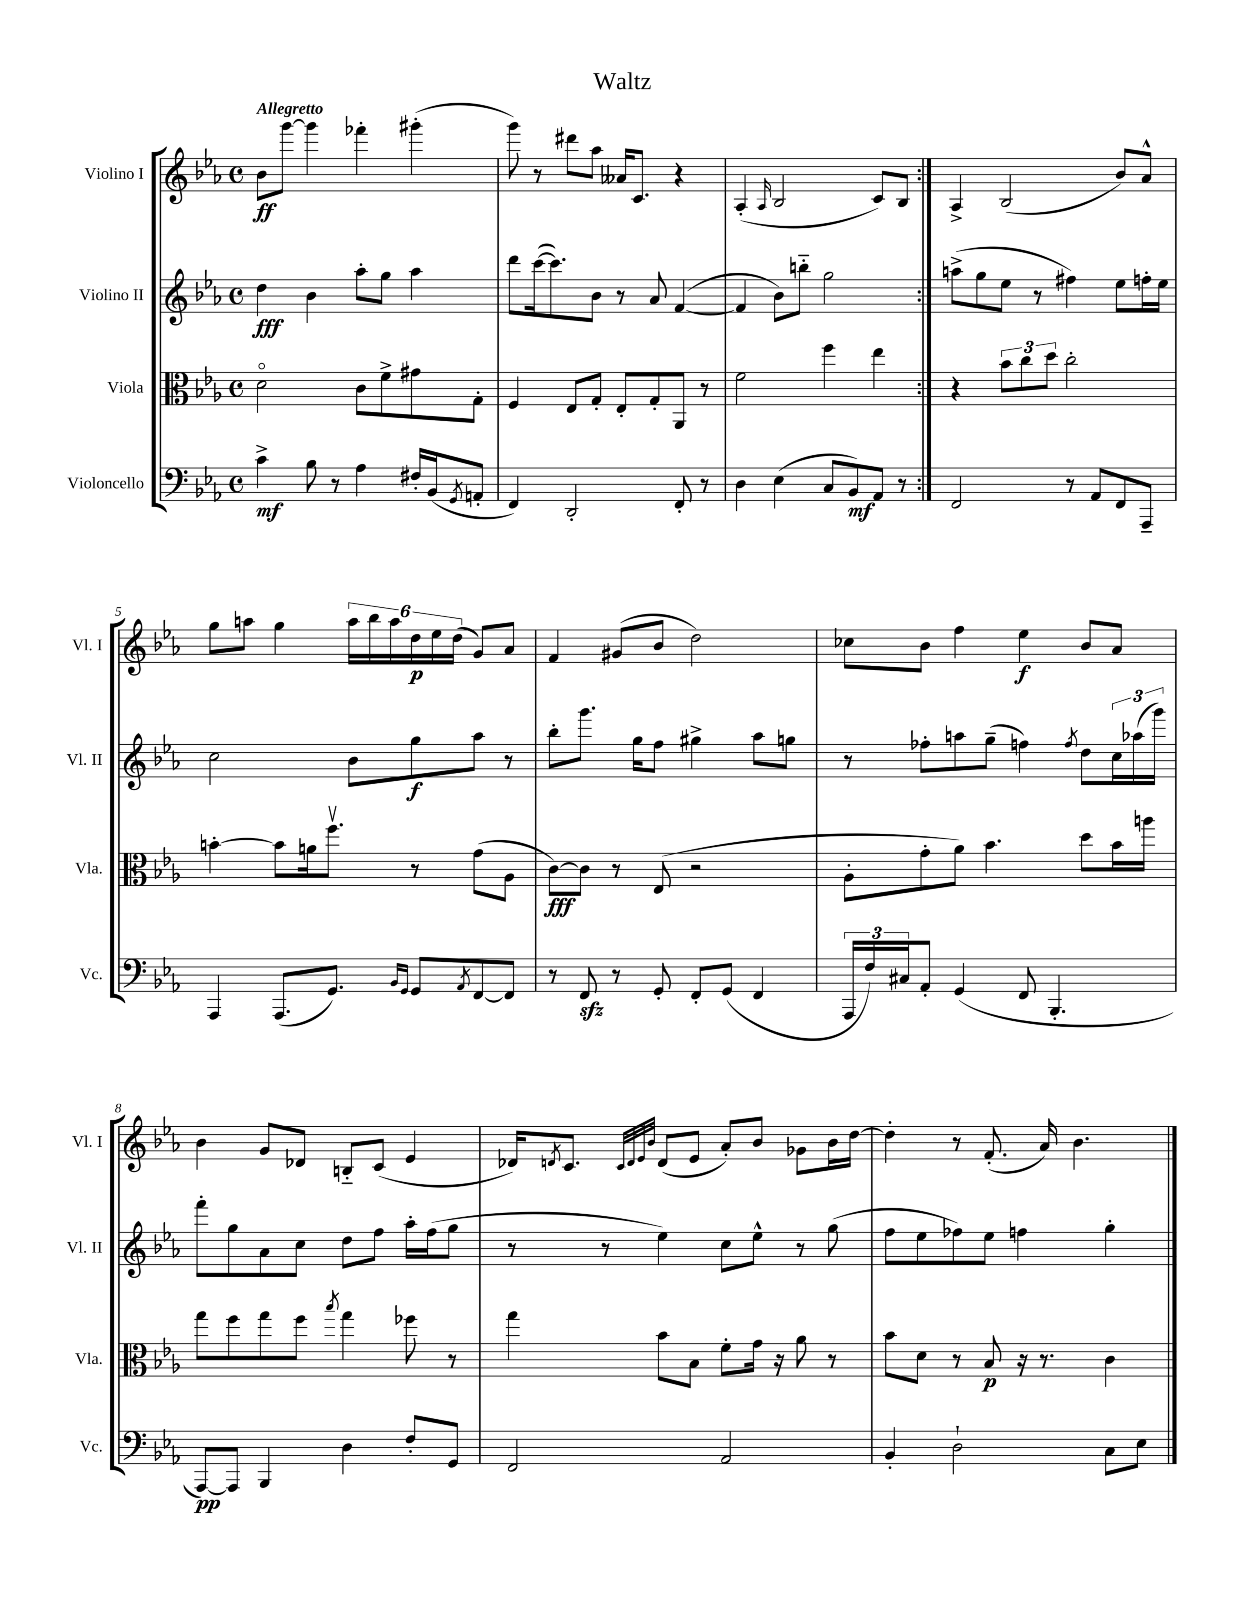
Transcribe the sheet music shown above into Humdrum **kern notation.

**kern	**dynam	**kern	**dynam	**kern	**dynam	**kern	**dynam
*part4	*part4	*part3	*part3	*part2	*part2	*part1	*part1
*staff4	*staff4	*staff3	*staff3	*staff2	*staff2	*staff1	*staff1
*I"Violoncello	*	*I"Viola	*	*I"Violino II	*	*I"Violino I	*
*I'Vc.	*	*I'Vla.	*	*I'Vl. II	*	*I'Vl. I	*
*clefF4	*	*clefC3	*	*clefG2	*	*clefG2	*
*k[b-e-a-]	*	*k[b-e-a-]	*	*k[b-e-a-]	*	*k[b-e-a-]	*
*M4/4	*	*M4/4	*	*M4/4	*	*M4/4	*
*met(c)	*	*met(c)	*	*met(c)	*	*met(c)	*
=1	=1	=1	=1	=1	=1	=1	=1
!	!	!	!	!	!	!LO:TX:a:B:t=Allegretto	!
4c^\	mf	2d\	.	4dd\	fff	8b-\L	ff
.	.	.	.	.	.	[8ggg\J	.
8B-\	.	.	.	4b-\	.	4ggg\]	.
8r	.	.	.	.	.	.	.
4A-\	.	8c\L	.	8aa-'\L	.	4fff-X'\	.
.	.	8f^\	.	8gg\J	.	.	.
16F#X'/LL	.	8g#X\	.	4aa-\	.	(4ggg#X'\	.
(16BB-/J	.	.	.	.	.	.	.
8qGG/	.	.	.	.	.	.	.
8AAn'/J	.	8G'\J	.	.	.	.	.
=2	=2	=2	=2	=2	=2	=2	=2
4FF/)	.	4F/	.	8ddd\L	.	8ggg\)	.
.	.	.	.	([16ccc\k	.	8r	.
.	.	.	.	8.ccc\])	.	.	.
2DD'/	.	8E-/L	.	.	.	8ddd#X\L	.
.	.	8G'/J	.	8b-\J	.	8aa-\J	.
.	.	8E-'/L	.	8r	.	16a--X/KL	.
.	.	.	.	.	.	8.c/J	.
.	.	8G'/	.	8a-/	.	.	.
8FF'/	.	8AA-/J	.	([4f/	.	4r	.
8r	.	8r	.	.	.	.	.
=3	=3	=3	=3	=3	=3	=3	=3
4D\	.	2f\	.	4f/]	.	(4A-'/	.
.	.	.	.	.	.	16qqA-/	.
(4E-\	.	.	.	8b-\L)	.	2B-/	.
.	.	.	.	8bbn\J	.	.	.
8C/L	.	4ff\	.	2gg\	.	.	.
8BB-/)	mf	.	.	.	.	.	.
8AA-/J	.	4ee-\	.	.	.	8c/L)	.
8r	.	.	.	.	.	8B-/J	.
=4:|!	=4:|!	=4:|!	=4:|!	=4:|!	=4:|!	=4:|!	=4:|!
2FF/	.	4r	.	(8aan^\L	.	4A-^/	.
.	.	.	.	8gg\	.	.	.
.	.	12b-\L	.	8ee-\J	.	(2B-/	.
.	.	12cc\	.	.	.	.	.
.	.	.	.	8r	.	.	.
.	.	12dd\J	.	.	.	.	.
8r	.	2cc'\	.	4ff#X\)	.	.	.
8AA-/L	.	.	.	.	.	.	.
8FF/	.	.	.	8ee-\L	.	8b-/L)	.
8AAA-~/J	.	.	.	16ffn'\L	.	8a-^^/J	.
.	.	.	.	16ee-\JJ	.	.	.
!!LO:LB:g=z
=5	=5	=5	=5	=5	=5	=5	=5
4AAA-/	.	[4bn'\	.	2cc\	.	8gg\L	.
.	.	.	.	.	.	8aan\J	.
(8.AAA-/L	.	8b\L]	.	.	.	4gg\	.
.	.	16an\k	.	.	.	.	.
8.GG/J)	.	8.ffv\J	.	.	.	.	.
.	.	.	.	8b-\L	.	24aa\LL	.
.	.	.	.	.	.	24bb-\	.
.	.	.	.	.	.	24aa\	.
16qqBB-/LL	.	.	.	.	.	.	.
16qqGG/JJ	.	.	.	.	.	.	.
8GG/L	.	8r	.	8gg\	f	24dd\	p
.	.	.	.	.	.	24ee-\	.
.	.	.	.	.	.	(24dd\JJ	.
8qAA-/	.	.	.	.	.	.	.
[8FF/	.	(8g\L	.	8aa-\J	.	8g/L)	.
8FF/J]	.	8A-\J	.	8r	.	8a-/J	.
=6	=6	=6	=6	=6	=6	=6	=6
8r	.	[8c\L)	fff	8bb-'\L	.	4f/	.
8FFzz/	.	8c\J]	.	8.ggg\J	.	.	.
8r	.	8r	.	.	.	(8g#X/L	.
.	.	.	.	16gg\KL	.	.	.
8GG'/	.	(8E-/	.	8ff\J	.	8b-/J	.
8FF'/L	.	2r	.	4gg#X^\	.	2dd\)	.
(8GG/J	.	.	.	.	.	.	.
4FF/	.	.	.	8aa-\L	.	.	.
.	.	.	.	8ggn\J	.	.	.
=7	=7	=7	=7	=7	=7	=7	=7
24AAA-/LL	.	8A-'\L	.	8r	.	8cc-X\L	.
24F/)	.	.	.	.	.	.	.
24C#X/J	.	.	.	.	.	.	.
8AA-'/J	.	8g'\	.	8ff-X'\L	.	8b-\J	.
(4GG/	.	8a-\J)	.	8aan\	.	4ff\	.
.	.	4.b-\	.	(8gg~\J	.	.	.
8FF/	.	.	.	4ffn\)	.	4ee-\	f
4.BBB-'/	.	.	.	.	.	.	.
.	.	.	.	8qff/	.	.	.
.	.	8dd\L	.	8dd\L	.	8b-/L	.
.	.	16b-\L	.	24cc\L	.	8a-/J	.
.	.	.	.	(24aa-X\	.	.	.
.	.	16aan\JJ	.	.	.	.	.
.	.	.	.	24ggg\JJ)	.	.	.
!!LO:LB:g=z
=8	=8	=8	=8	=8	=8	=8	=8
[8AAA-/L)	pp	8gg\L	.	8fff'\L	.	4b-\	.
8AAA-/J]	.	8ff\	.	8gg\	.	.	.
4BBB-/	.	8gg\	.	8a-\	.	8g/L	.
.	.	8ff\J	.	8cc\J	.	8d-X/J	.
.	.	8qbb-/	.	.	.	.	.
4D\	.	4gg\	.	8dd\L	.	8Bn/L	.
.	.	.	.	8ff\J	.	(8c/J	.
8F'/L	.	8ff-X\	.	16aa-'\LL	.	4e-/	.
.	.	.	.	(16ff\J	.	.	.
8GG/J	.	8r	.	8gg\J	.	.	.
=9	=9	=9	=9	=9	=9	=9	=9
2FF/	.	4gg\	.	8r	.	16d-X/KL)	.
.	.	.	.	.	.	8qdn/	.
.	.	.	.	.	.	8.c/J	.
.	.	.	.	8r	.	.	.
.	.	.	.	.	.	32qqc/LLL	.
.	.	.	.	.	.	32qqd/	.
.	.	.	.	.	.	32qqe-/	.
.	.	.	.	.	.	32qqb-/JJJ	.
.	.	8b-\L	.	4ee-\)	.	(8d/L	.
.	.	8B-\J	.	.	.	8e-/J	.
2AA-/	.	8f'\L	.	8cc\L	.	8a-'/L)	.
.	.	16g\Jk	.	8ee-^^\J	.	8b-/J	.
.	.	16r	.	.	.	.	.
.	.	8a-\	.	8r	.	8g-X\L	.
.	.	8r	.	(8gg\	.	16b-\L	.
.	.	.	.	.	.	[16dd\JJ	.
=10	=10	=10	=10	=10	=10	=10	=10
4BB-'/	.	8b-\L	.	8ff\L	.	4dd'\]	.
.	.	8d\J	.	8ee-\	.	.	.
2D`\	.	8r	.	8ff-X\)	.	8r	.
.	.	8B-/	p	8ee-\J	.	(8.f'/	.
.	.	16r	.	4ffn\	.	.	.
.	.	8.r	.	.	.	16a-/)	.
.	.	.	.	.	.	4.b-\	.
8C\L	.	4c\	.	4gg'\	.	.	.
8E-\J	.	.	.	.	.	.	.
==	==	==	==	==	==	==	==
*-	*-	*-	*-	*-	*-	*-	*-
